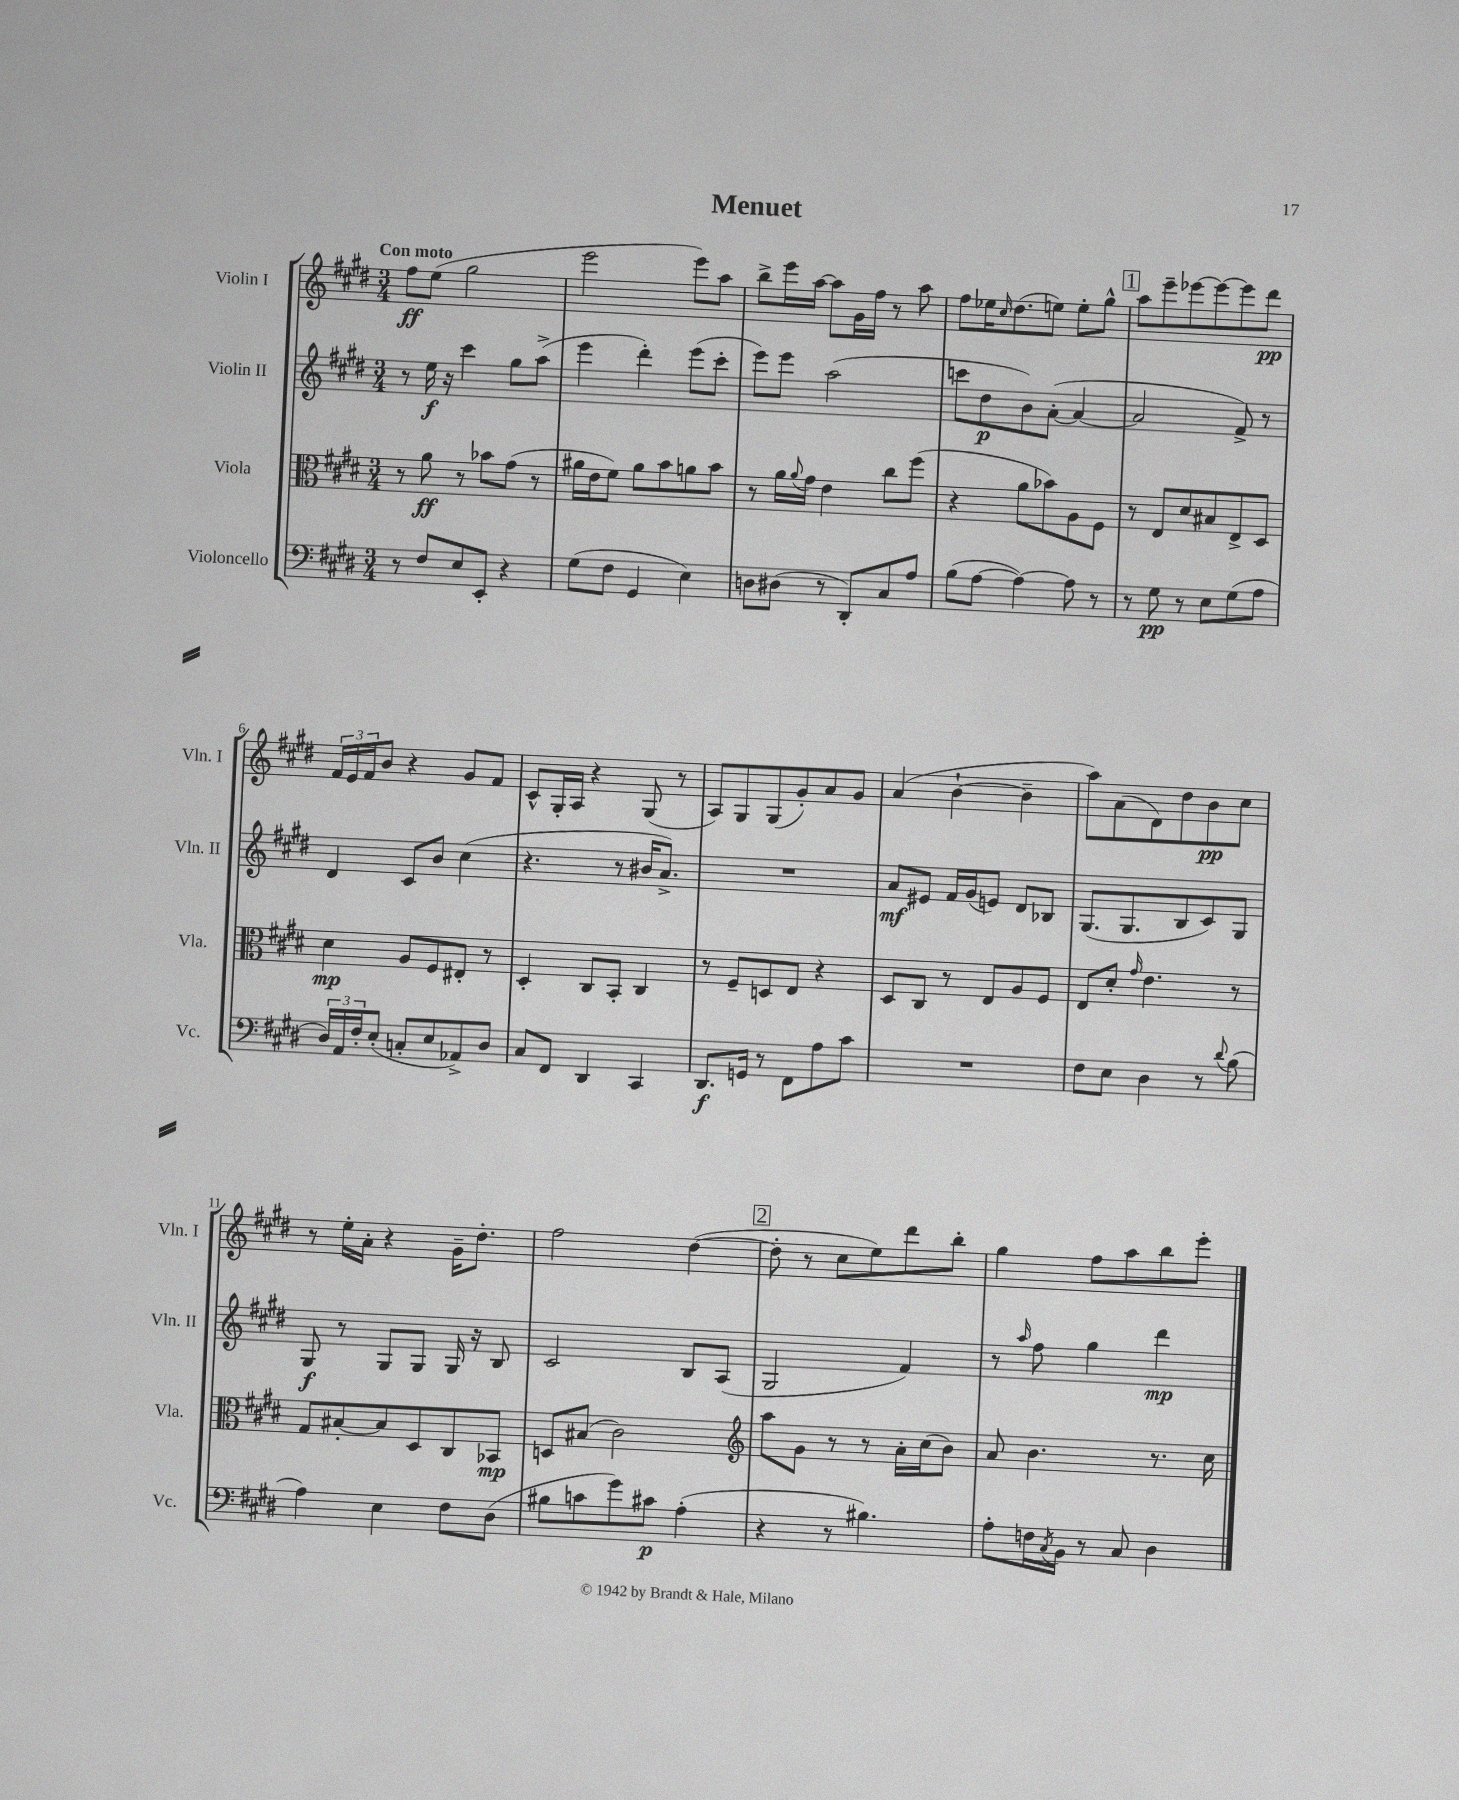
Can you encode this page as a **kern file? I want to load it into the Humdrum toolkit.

**kern	**kern	**kern	**kern
*staff4	*staff3	*staff2	*staff1
*clefF4	*clefC3	*clefG2	*clefG2
*k[f#c#g#d#]	*k[f#c#g#d#]	*k[f#c#g#d#]	*k[f#c#g#d#]
*M3/4	*M3/4	*M3/4	*M3/4
8r	8r	8r	8ff#\L
8F#/L	8a\	16ee\	(8ee\J
.	.	16r	.
8E/	8r	4ccc#\	2gg#\
8EE'/J	8b-\L	.	.
4r	(8g#\J	8gg#\L	.
.	8r	(8aa^\J	.
=	=	=	=
(8G#\L	16a#\LL	4eee\	2eee\
.	16e\J	.	.
8F#\J	8f#\J)	.	.
4GG#/	8a#\L	4ddd#'\)	.
.	8b\	.	.
4E\)	8a\	(8eee\L	8eee\L)
.	8b\J	8ccc#'\J	8aa\J
=	=	=	=
8D\L	8r	8eee\L)	8bb^\L
(8D#\J	16a\LL	8eee\J	16eee\L
.	8qqa/	.	.
.	16g#\JJ	.	[16aa\JJ
8r	4e\	(2aa\	8aa\]L
8DD#'/L)	.	.	16g#\L
.	.	.	16ff#\JJ
8C#/	8cc#\L	.	8r
8A/J	(8ff#\J	.	8aa\
=	=	=	=
(8B\L	4r	8ccc\L	8ff#\L
[8A\J	.	8dd#\	16ee-\K
.	.	.	16qqcc#/
.	.	.	(8.dd#\
4A\_)	8a\L	8b\)	.
.	8b-\)	([8a'\J	8ee\J)
8A\]	8A\	4a/_	8ee'\L
8r	8F#\J	.	8gg#^^\J
=	=	=	=
8r	8r	2a/]	8aa\L
8G#\	8E/L	.	8eee~\
8r	8d#/	.	[8eee-\
8E\L	8B#/	.	8eee-\_
(8G#\	8E^/	8f#^/)	8eee-\]
8A\J	8D#/J	8r	8ddd#\J
=	=	=	=
24D#/LL)	4d#\	4d#/	24f#/LL
24AA/	.	.	24e/
24F#'/J	.	.	24f#/J
(8E'/J	.	.	8b/J
8C'/L	8A/L	8c#/L	4r
8E/	8F#/	8b/J	.
8AA-^/)	8E#'/J	(4cc#\	8g#/L
8D#/J	8r	.	8f#/J
=	=	=	=
8C#/L	4D#'/	4.r	8c#^^/L
8FF#/J	.	.	16G#'/L
.	.	.	16A/JJ
4DD#/	8C#/L	.	4r
.	8BB'/J	8r	.
4CC#/	4C#/	16b#/LK	(8G#/
.	.	8.a^/J)	.
.	.	.	8r
=	=	=	=
8.DD#/L	8r	2.r	8A/L)
.	8F#~/L	.	8G#/
16GG/Jk	.	.	.
8r	8D/	.	(8G#/
8FF#\L	8E/J	.	8g#'/)
8A\	4r	.	8a/
8c#\J	.	.	8g#/J
=	=	=	=
2.r	8D#/L	8a/L	(4a/
.	8C#/J	8e#/J	.
.	8r	16f#/LL	[4b`\
.	.	(16g#/J	.
.	8E/L	8e/J)	.
.	8A/	8d#/L	4b~\]
.	8F#/J	8B-/J	.
=	=	=	=
8F#\L	8E/L	(8.G#/L	8aa\L)
8E\J	8d#'/J	.	(8a\
.	.	8.G#/	.
.	16qqg#/	.	.
4D#\	4.e\	.	8d#\)
.	.	8B/	8dd#\
8r	.	8c#/)	8b\
8qqd#/	.	.	.
(8B\	8r	8G#/J	8cc#\J
=	=	=	=
4A\)	8G#/L	8G#/	8r
.	[8B#'/	8r	16ee'\LL
.	.	.	16a'\JJ
4E\	8B#/]	8G#/L	4r
.	8D#/	8G#/J	.
8F#\L	8C#/	16G#/	16g#~\LK
.	.	16r	8.dd#'\J
(8D#\J	8BB-/J	8B/	.
=	=	=	=
8B#\L	8D/L	2c#/	2ff#\
8c\	(8B#/J	.	.
8g#\)	2c#\)	.	.
8c#\J	.	.	.
(4A'\	.	8B/L	([4dd#\
.	.	(8A/J	.
=	=	=	=
*	*clefG2	*	*
4r	8aa\L	2G#/	8dd#'\]
.	8g#\J	.	8r
8r	8r	.	8cc#\L
4.B#\)	8r	.	8ee\)
.	16a'\LL	4f#/)	8ddd#\
.	(16cc#\J	.	.
.	8b\J)	.	8bb'\J
=	=	=	=
8A'\L	8a/	8r	4gg#\
.	.	16qqaa/	.
16F\L	4.b\	8ff#\	.
8qC#/	.	.	.
16BB\JJ	.	.	.
8r	.	4gg#\	8ff#\L
8C#/	.	.	8aa\
4D#\	8.r	4ddd#\	8bb\
.	.	.	8eee'\J
.	16cc#\	.	.
==	==	==	==
*-	*-	*-	*-
